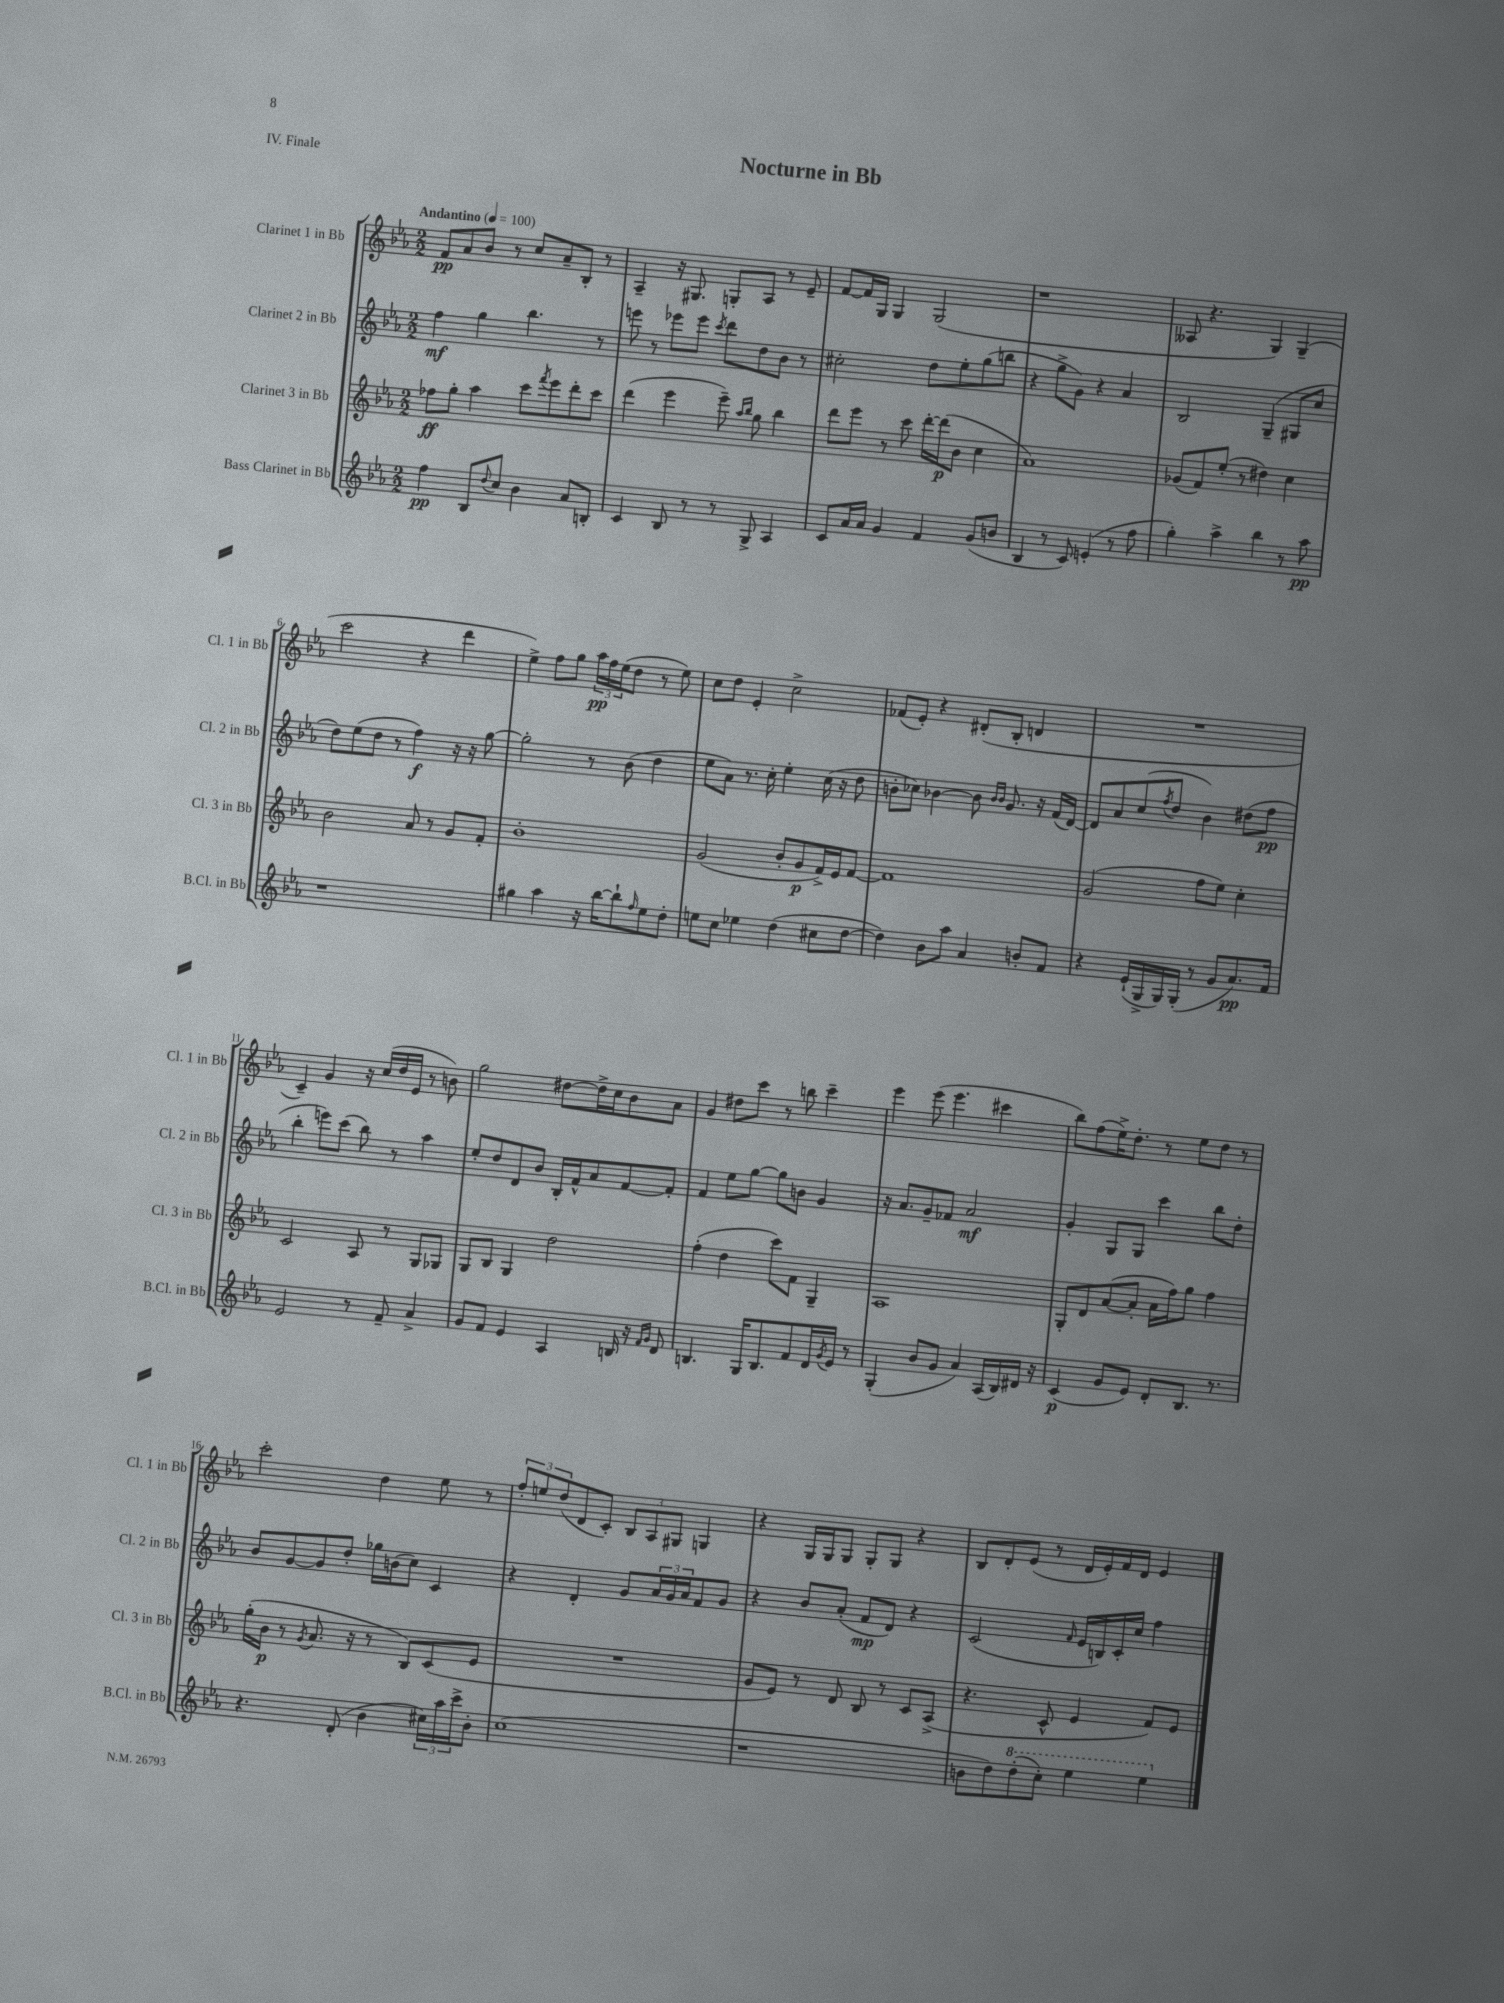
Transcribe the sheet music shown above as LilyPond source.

\header { title = "Nocturne in Bb" piece = "IV. Finale" }
<<
\new StaffGroup <<
\new Staff = "s0" \with { instrumentName = "Clarinet 1 in Bb" shortInstrumentName = "Cl. 1 in Bb" } {
    \clef treble \key ees \major \numericTimeSignature \time 2/2 \tempo "Andantino" 4 = 100
    f'8\pp aes'8 bes'8 r8 c''8 aes'8-- bes8-. r8 |
    aes4-- r16 gis8. g8-. aes8 r8 ees'8-- |
    f'8~ f'16 g16 g4 g2( |
    r1 |
    aeses8 r4. g4) g4--( |
    c'''2 r4 d'''4 |
    ees''4->) f''8 g''8 \tuplet 3/2 { aes''16\pp f''16 ees''16( } d''8 r8 ees''8) |
    c''8 d''8 ees'4-. c''2-> |
    fes'8( ees'8-.) r4 dis'8-.( bes8-. d'4 |
    R1 |
    c'4--) g'4 r16 c''16( d''16 ees'16 r8 b'8) |
    g''2 dis''8~ dis''16-> c''16 bes'8 aes'8 |
    g'4 dis''8 c'''8 r8 b''8 c'''4-- |
    ees'''4 ees'''8( ees'''4. cis'''4 |
    bes''8) f''8( ees''16->) d''8.-. r8 ees''8 d''8 r8 |
    c'''2-. d''4 ees''8 r8 |
    \tuplet 3/2 { f''8-. e''8 d''8( } d'8 c'8-.) \tuplet 3/2 { bes8 aes8 gis8 } g4 |
    r4 g16 g16 g8 g8-. g8 r4 |
    bes8 d'8-. ees'8( r8 d'16 ees'16-.) f'16 d'16 ees'4 \bar "|." |
}
\new Staff = "s1" \with { instrumentName = "Clarinet 2 in Bb" shortInstrumentName = "Cl. 2 in Bb" } {
    \clef treble \key ees \major \numericTimeSignature \time 2/2
    f''4\mf g''4 bes''4. r8 |
    e'''8 r8 ees'''8 ees'''8 \acciaccatura { c'''8 } d'''8 d''8 bes'8 r8 |
    cis''2-. d''8 ees''8-. g''8( b''8 |
    r4 g''8-> g'8) r4 aes'4 |
    bes2 g4--( gis8 c''8 |
    d''8) ees''8( d''8 r8 f''4\f) r16 r16 g''8~ |
    g''2-. r8 bes'8( d''4 |
    ees''8 aes'8) r8. c''16-. ees''4-. c''16( r16 d''8 |
    b'8-. ces''8) bes'4~ bes'8 \grace { bes'16 bes'16 } g'8. r16 f'16( d'16~) |
    d'8 aes'8 c''8( \acciaccatura { f''8 } d''8 bes'4) dis''8( f''8\pp |
    bes''4-. e'''8) c'''8( bes''8) r8 aes''4 |
    ees''8-. d''8 d'8 bes'8 bes16-. f'16-^ aes'8 f'8~ f'8-. |
    f'4 ees''8 g''8~ g''8 b'8 g'4 |
    r16 aes'8. g'8-- fes'8 aes'2\mf |
    g'4-. g8 g8 c'''4 bes''8 d''8-. |
    bes'8 g'8~ g'8 d''8-. ges''16 b'16( c''8) c'4 |
    r4 d'4-. g'8 \tuplet 3/2 { aes'16 g'16 aes'16 } f'8 g'8 |
    r4 bes'8 aes'8-.( f'8\mp d'8) r4 |
    c'2( \grace { f'16 } ees'16 b16) c'16-. c''16 f''4 \bar "|." |
}
\new Staff = "s2" \with { instrumentName = "Clarinet 3 in Bb" shortInstrumentName = "Cl. 3 in Bb" } {
    \clef treble \key ees \major \numericTimeSignature \time 2/2
    fes''8\ff g''8-. aes''4 c'''8 \acciaccatura { f'''8 } ees'''8 d'''8-. c'''8 |
    d'''4( ees'''4 ees'''8--) \grace { aes''16 bes''16 } g''8 bes''4 |
    d'''8 ees'''8 r8 c'''8 d'''16~-. d'''16\p( bes'8 c''4 |
    aes'1) |
    ges'8( f'8) ees''8-.( r8 dis''4) c''4 |
    bes'2 aes'8 r8 g'8 f'8-. |
    bes'1-. |
    g'2( bes'8-. g'8\p f'16->) ees'16 f'8~ |
    f'1 |
    g'2( f''8 ees''8) c''4-. |
    c'2 aes8 r8 g8 ges8 |
    g8 bes8 g4 d''2 |
    f''4-.( d''4 c'''8) f'8 g4-- |
    aes1 |
    g8-. d'8 aes'8~( aes'8-. aes'16 f''16) g''8 f''4 |
    g''16-.( bes'16\p r8 \acciaccatura { g'8 } aes'8. r16 r8 bes8) c'8( ees'8 |
    R1 |
    g'8 ees'8) r8 d'8 bes8 r8 c'8 aes8->( |
    r4. c'8-^ ees'4 f'8) ees'8 \bar "|." |
}
\new Staff = "s3" \with { instrumentName = "Bass Clarinet in Bb" shortInstrumentName = "B.Cl. in Bb" } {
    \clef treble \key ees \major \numericTimeSignature \time 2/2
    f''4\pp bes8 \appoggiatura { d''8 } c''8 bes'4 aes'8 b8-. |
    c'4 bes8 r8 r8 g8-> aes4 |
    c'8 aes'16 aes'16 g'4 f'4 g'8( b'8 |
    bes4 r8 c'8) e'4-.( r8 f''8 |
    g''4-.) aes''4-> bes''4 r8 aes''8\pp |
    r1 |
    gis''4 aes''4 r16 bes''16~ bes''8-! \grace { f''16 } ees''8 d''8-. |
    e''8 c''8 ees''4 d''4( cis''8 d''8~ |
    d''4) bes'8 aes''8 aes'4 b'8-. f'8 |
    r4 ees'16-!( g16-> g16) g16-.( r8 g'8 aes'8.\pp) f'16 |
    ees'2 r8 f'8-- aes'4-> |
    g'8 f'8 ees'4 aes4 b16 r16 \grace { f'16 g'16 } d'8 |
    b4. g16 b8. f'8 d'16 \acciaccatura { g'8 } ees'16 r8 |
    g4-.( bes'8 g'8 aes'4) aes16( bes16) dis'16 r16 |
    c'4\p( g'8 ees'8) d'8-. bes8. r8. |
    r4. d'8-.( bes'4 \tuplet 3/2 { cis''16) aes''16 c'''16-> } bes'8-. |
    c''1( |
    r1 |
    b'8 d''8) \ottava #1 d'''8-.( c'''8-.) ees'''4 ees'''4 \ottava #0 \bar "|." |
}
>>
>>
